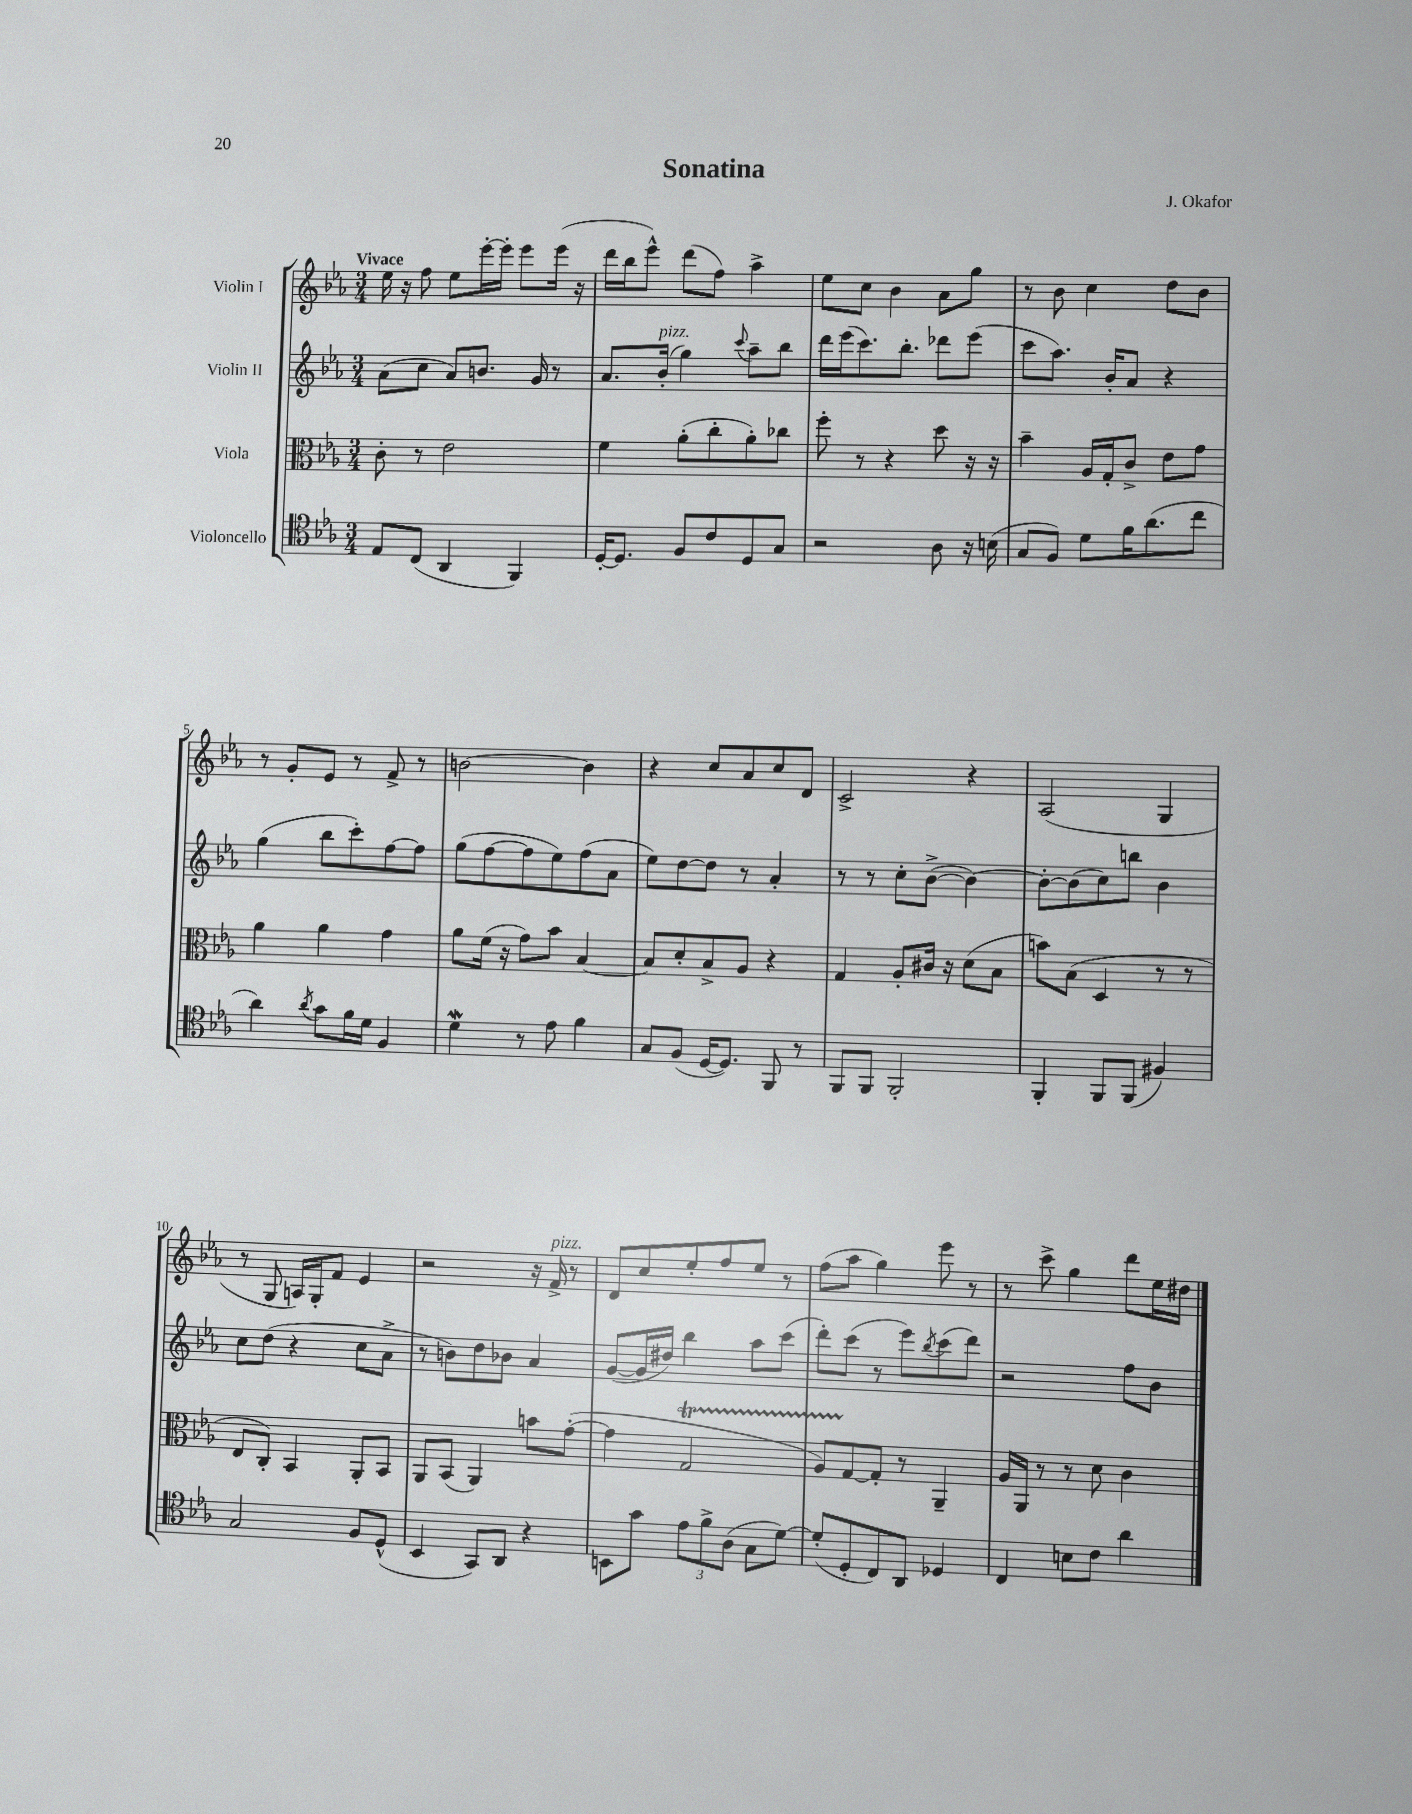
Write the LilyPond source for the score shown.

\header { title = "Sonatina" composer = "J. Okafor" }
<<
\new StaffGroup <<
\new Staff = "s0" \with { instrumentName = "Violin I" } {
    \clef treble \key ees \major \numericTimeSignature \time 3/4 \tempo "Vivace"
    ees''16 r16 f''8 ees''8 ees'''16~-. ees'''16-. ees'''8 ees'''16( r16 |
    d'''16 bes''16 ees'''8-^) d'''8( f''8) aes''4-> |
    ees''8 c''8 bes'4 aes'8 g''8 |
    r8 bes'8 c''4 d''8 bes'8 |
    r8 g'8-. ees'8 r8 f'8-> r8 |
    b'2~ b'4 |
    r4 c''8 aes'8 c''8 d'8 |
    c'2-> r4 |
    aes2( g4 |
    r8 g8 a16) g16-. f'8 ees'4 |
    r2 r16 f'16->^\markup { \italic "pizz." } r8 |
    d'8 c''8 ees''8-. f''8 ees''8 r8 |
    f''8( aes''8 g''4) ees'''8 r8 |
    r8 c'''8-> g''4 d'''8 ees''16 dis''16 \bar "|." |
}
\new Staff = "s1" \with { instrumentName = "Violin II" } {
    \clef treble \key ees \major \numericTimeSignature \time 3/4
    aes'8( c''8 aes'8) b'8. g'16 r8 |
    aes'8. bes'16-.^\markup { \italic "pizz." }( g''4) \appoggiatura { c'''8 } aes''8-- bes''8 |
    d'''16 ees'''16( c'''8.) bes''8.-. des'''8 ees'''8( |
    c'''8 aes''8.) bes'16-. aes'8 r4 |
    g''4( bes''8 c'''8-.) f''8~ f''8 |
    g''8( f''8~ f''8 ees''8) f''8( aes'8 |
    ees''8) d''8~ d''8 r8 aes'4-. |
    r8 r8 c''8-. bes'8~->( bes'4~) |
    bes'8~-. bes'8( c''8) b''8 bes'4 |
    c''8 d''8( r4 c''8 aes'8-> |
    r8 b'8) d''8 bes'8 aes'4 |
    g'8~( g'16 dis''16) bes''4 aes''8 c'''8( |
    d'''8-.) c'''8( r8 ees'''8) \acciaccatura { bes''8 } c'''8( d'''8) |
    r2 f''8 bes'8 \bar "|." |
}
\new Staff = "s2" \with { instrumentName = "Viola" } {
    \clef alto \key ees \major \numericTimeSignature \time 3/4
    c'8-. r8 ees'2 |
    f'4 aes'8-.( c''8-. aes'8-.) ces''8 |
    f''8-. r8 r4 d''8 r16 r16 |
    bes'4-- aes16 g16-. c'8-> ees'8 g'8 |
    aes'4 aes'4 g'4 |
    aes'8 f'16( r16 g'8) bes'8 bes4~ |
    bes8 d'8-. bes8-> aes8 r4 |
    g4 aes8-. cis'16 r16 d'8( bes8 |
    b'8) bes8( d4 r8 r8 |
    ees8 c8-.) bes,4 aes,8-. bes,8 |
    aes,8 bes,8( aes,4) b'8 g'8~-.( |
    g'4 g2\startTrillSpan |
    aes8) g8~\stopTrillSpan g8-. r8 aes,4-- |
    aes16 aes,16 r8 r8 d'8 c'4 \bar "|." |
}
\new Staff = "s3" \with { instrumentName = "Violoncello" } {
    \clef tenor \key ees \major \numericTimeSignature \time 3/4
    ees8 c8( aes,4 f,4) |
    d16~-. d8. f8 c'8 d8 g8 |
    r2 aes8 r16 b16( |
    g8 f8) d'8 f'16 aes'8.( c''8 |
    aes'4) \acciaccatura { aes'8 } g'8 f'16 d'16 f4 |
    d'4\mordent r8 ees'8 f'4 |
    g8 f8( d16~ d8.) f,8 r8 |
    f,8 f,8 f,2-. |
    f,4-. f,8 f,8( fis4) |
    g2 f8 d8-^( |
    bes,4 g,8) aes,8 r4 |
    b,8 g'8 \tuplet 3/2 { ees'8 f'8-> aes8( } g8 d'8~) |
    d'8-.( d8-. c8) aes,8 des4 |
    c4 b8 c'8 aes'4 \bar "|." |
}
>>
>>
